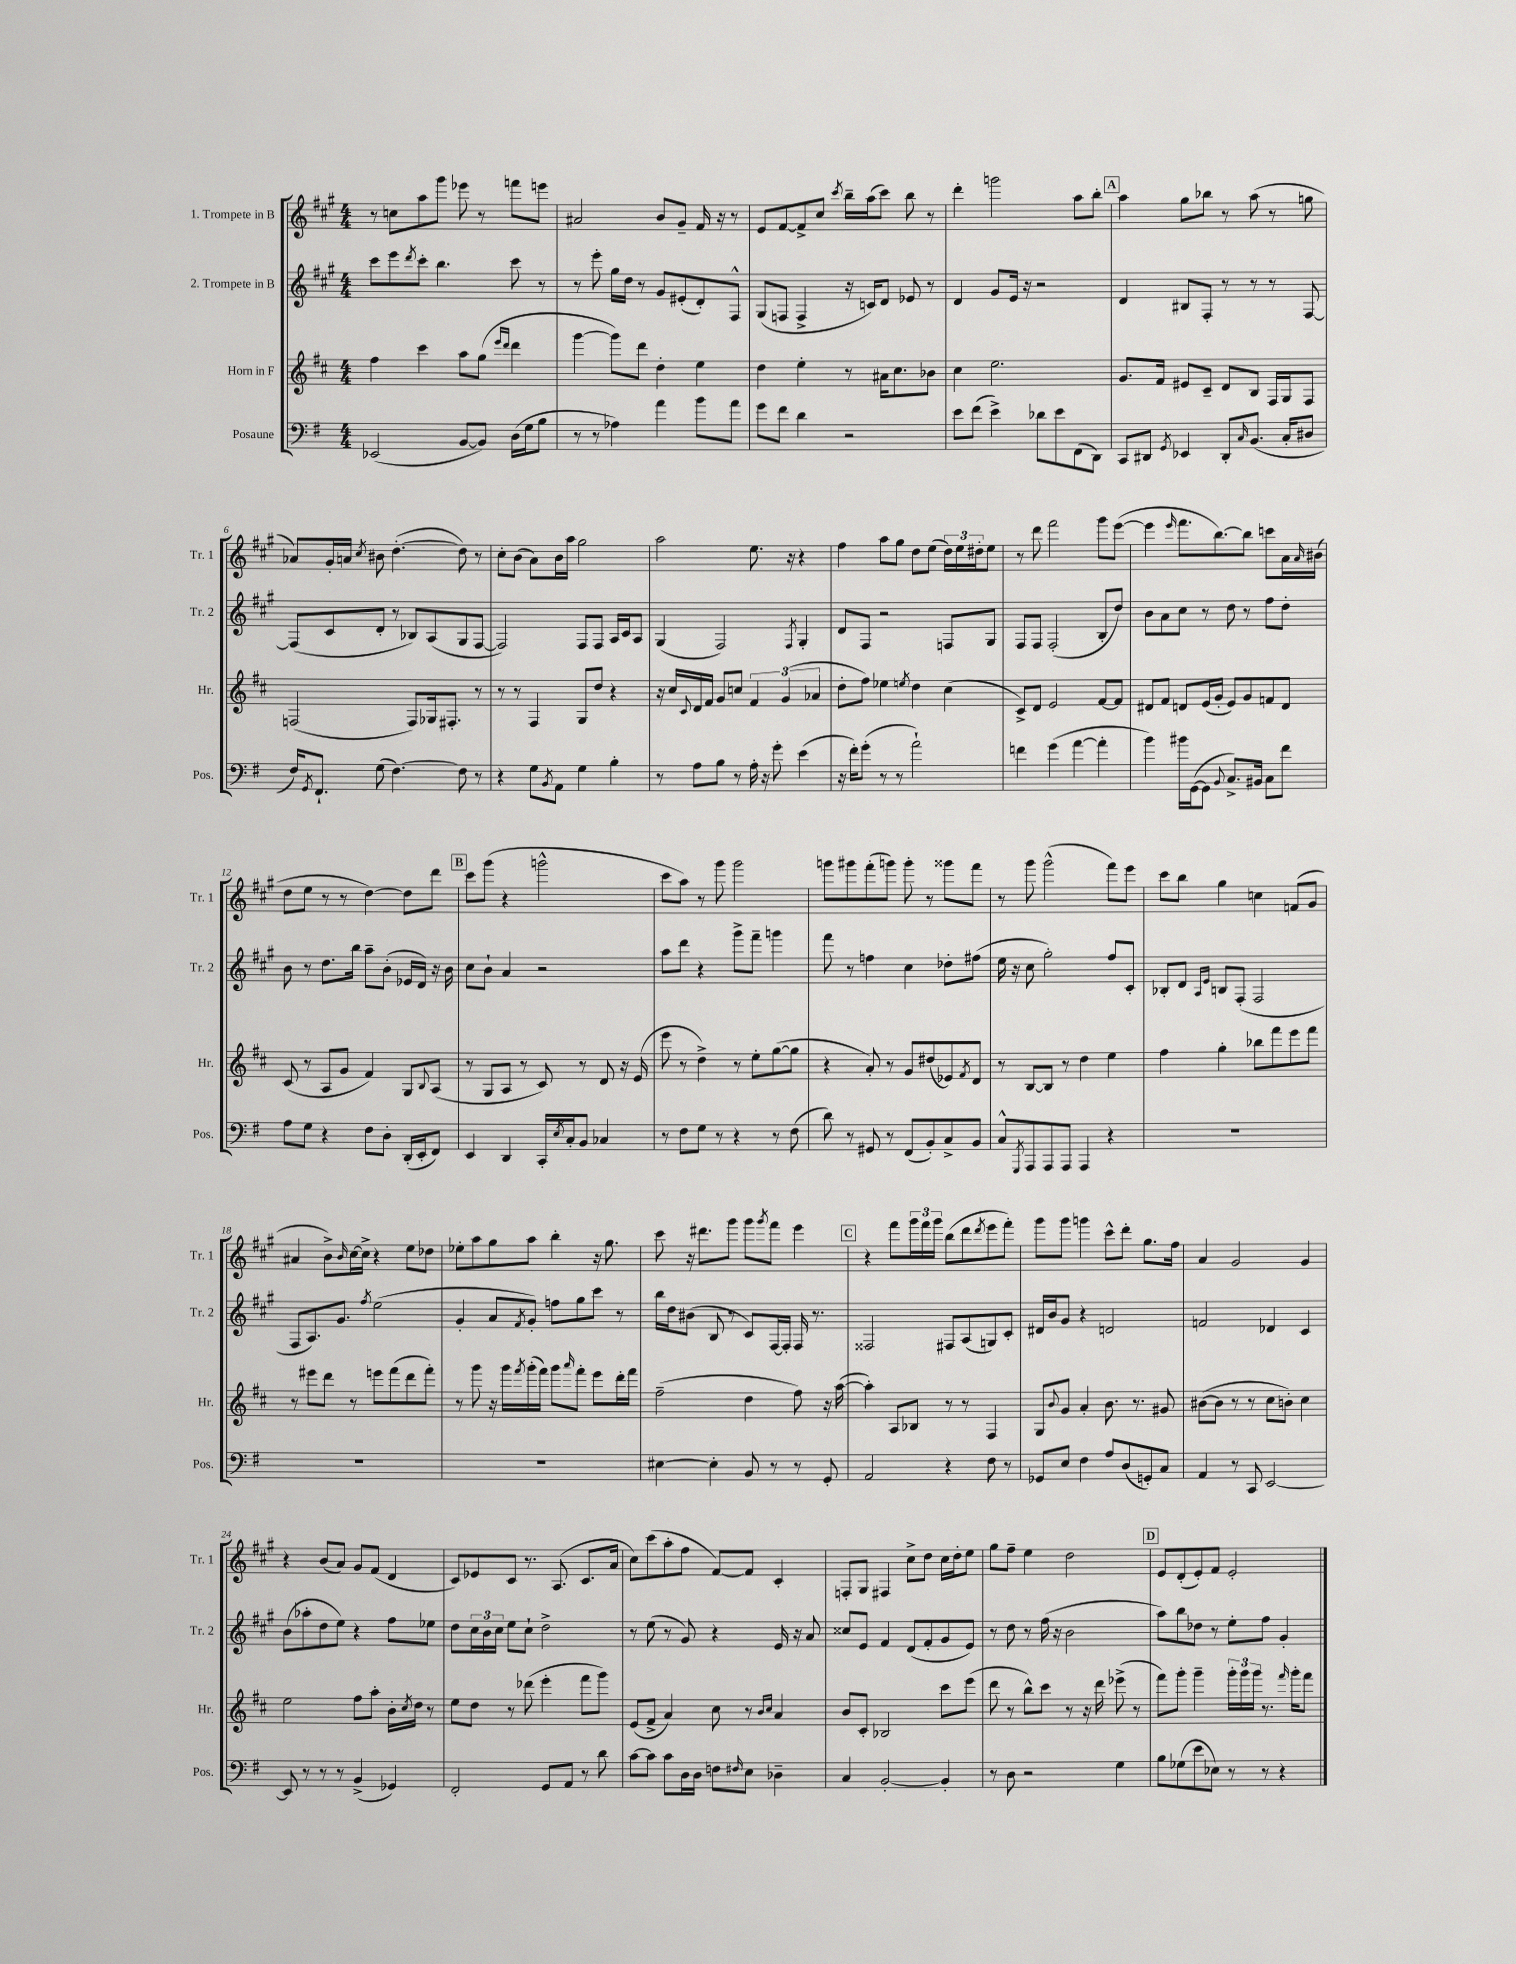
<<
\new StaffGroup <<
\new Staff = "s0" \with { instrumentName = "1. Trompete in B" shortInstrumentName = "Tr. 1" } {
    \clef treble \key a \major \numericTimeSignature \time 4/4
    r8 c''8 a''8 gis'''8 ees'''8 r8 f'''8 e'''8 |
    ais'2 b'8 gis'8-- fis'16 r16 r8 |
    e'8 fis'8~ fis'8-> cis''8 \acciaccatura { cis'''8 } b''16-- a''16( cis'''8) b''8 r8 |
    d'''4-. g'''2 a''8 b''8-. |
    \mark \markup { \box "A" } a''4 gis''8 bes''8 r8 a''8( r8 g''8 |
    aes'8) gis'16-. a'16 \acciaccatura { cis''8 } bis'8 d''4.~-.( d''8) r8 |
    cis''8-. b'8( a'8) b'16 a''16 gis''2 |
    a''2 e''8. r16 r4 |
    fis''4 a''8 gis''8 d''8 e''8( \tuplet 3/2 { d''16) e''16 dis''16-. } e''8 |
    r8 d'''8 fis'''2 gis'''8 e'''8~( |
    e'''4 \grace { e'''16 } fis'''8. b''8.~) b''8 c'''8 a'16 \grace { a'16 } bis'16( |
    d''8 e''8 r8 r8 d''4~) d''8 d'''8 |
    \mark \markup { \box "B" } cis'''8 gis'''8( r4 g'''2-^ |
    cis'''8 a''8) r8 gis'''8 gis'''2 |
    g'''8 gis'''8 fis'''8-.( g'''8) g'''8-. r8 gisis'''8 fis'''8 |
    r8 gis'''8 gis'''2-^( fis'''8) e'''8 |
    cis'''8 b''8 gis''4 c''4 f'8( gis'8 |
    ais'4 b'8->) \grace { b'16 } cis''16~ cis''16-> r4 e''8 des''8 |
    ees''8-. a''8 gis''8 a''8 b''4-. r16 gis''8. |
    cis'''8 r16 dis'''8. gis'''8 gis'''8 \acciaccatura { gis'''8 } fis'''8 e'''4 |
    \mark \markup { \box "C" } r4 fis'''8 \tuplet 3/2 { gis'''16 fis'''16 gis'''16 } b''8( d'''8 \acciaccatura { d'''8 } e'''8 fis'''8-.) |
    gis'''8 gis'''8 g'''4 cis'''8-^ d'''8-. gis''8. fis''16 |
    a'4 gis'2 gis'4 |
    r4 b'8( a'8) gis'8 fis'8( d'4 |
    cis'8) ees'8 cis'8 r8. a8.( cis'8. a'16 |
    cis''8) cis'''8( a''8-. fis''8 fis'8~) fis'8 cis'4-. |
    f8-. gis8 fis4 cis''8-> d''8 cis''16 d''16-. e''8 |
    gis''8 fis''8-- e''4 d''2 |
    \mark \markup { \box "D" } e'8 d'8-.( e'8-.) fis'8 e'2-. \bar "|." |
}
\new Staff = "s1" \with { instrumentName = "2. Trompete in B" shortInstrumentName = "Tr. 2" } {
    \clef treble \key a \major \numericTimeSignature \time 4/4
    cis'''8 e'''8 \acciaccatura { d'''8 } cis'''8-. b''4. cis'''8 r8 |
    r8 e'''8-. gis''16 d''16 r8 gis'8 eis'8-.( d'8-.) fis8-^ |
    gis8( f8 f4-> r16 c'16) d'8 ees'8 r8 |
    d'4 gis'8 e'16 r16 r2 |
    \mark \markup { \box "A" } d'4 bis8 fis8-. r8 r8 r8 fis8~ |
    fis8( cis'8 d'8-. r8 bes8) a8( gis8 fis8~ |
    fis2) fis8 fis8 a16 cis'16 a8 |
    gis4( fis2) \acciaccatura { fis8 } gis4-. |
    d'8 fis8 r2 f8 gis8 |
    fis8 fis8 fis2-.( b8-. d''8) |
    b'8 a'8 cis''8 r8 d''8 r8 fis''8 d''8-. |
    b'8 r8 d''8. b''16 a''8-- b'8-.( ees'16 d'16) r16 b'16 |
    \mark \markup { \box "B" } cis''8 b'8-! a'4 r2 |
    a''8 d'''8 r4 gis'''8-> fis'''8-- g'''4 |
    fis'''8 r8 f''4 cis''4 des''8-. fis''8( |
    e''16 r16 cis''8 gis''2-.) fis''8 cis'8-. |
    bes8-. d'8 \grace { a16 e'16 } b8 fis8-.( fis2 |
    fis8 a8.) gis'8. \acciaccatura { fis''8 } e''2( |
    gis'4-. a'8 \acciaccatura { fis'8 } gis'8-.) f''8 gis''8 cis'''8 r8 |
    b''16 d''16 bis'8( b8 r8 cis'8) fis16~ fis16-. fis16 r8. |
    \mark \markup { \box "C" } fisis2 fis8 a8( g8) cis'8-. |
    dis'16 b'16 gis'8 r4 d'2 |
    f'2 des'4 cis'4 |
    b'8( aes''8-. d''8 e''8) r4 fis''8 ees''8 |
    d''8 \tuplet 3/2 { cis''16 b'16 cis''16 } e''8 cis''8-! d''2-> |
    r8 e''8( r8 gis'8) r4 e'16 r16 a'8 |
    cisis''8 e'8 fis'4 d'8( fis'8-. gis'8 e'8) |
    r8 d''8 r8 fis''16( r16 b'2 |
    \mark \markup { \box "D" } a''8) b''8 des''8 r8 e''8-. fis''8 gis'4-. \bar "|." |
}
\new Staff = "s2" \with { instrumentName = "Horn in F" shortInstrumentName = "Hr." } {
    \clef treble \key d \major \numericTimeSignature \time 4/4
    fis''4 cis'''4 a''8 g''8( \grace { e'''16 d'''16 } d'''4 |
    g'''4~ g'''8) d'''8 d''4-. e''4 |
    d''4 e''4-. r8 ais'16 cis''8. bes'8 |
    cis''4 e''2. |
    \mark \markup { \box "A" } g'8. fis'16 eis'8 cis'8-- d'8 b8 fis16 g16 fis8 |
    f2( f8) ges16 fis8.-. r8 |
    r8 r8 fis4 g8 d''8 r4 |
    r16 cis''16 \appoggiatura { cis'8 } d'16 fis'16 g'8 c''8 \tuplet 3/2 { fis'4 g'4( aes'4 } |
    d''8-. fis''8) ees''4 \acciaccatura { e''8 } d''4 cis''4( |
    cis'8->) d'8 e'2 fis'8~ fis'8 |
    dis'8 fis'8 d'8 e'16( g'16-. e'8) g'8 f'8 d'8 |
    cis'8( r8 a8 g'8 fis'4) g8 \appoggiatura { b8 } a8( |
    \mark \markup { \box "B" } r8 g8 a8 r8 cis'8) r8 d'8 r16 e'16( |
    e'''8 r8 d''4->) r8 e''8-. g''8~( g''8 |
    r4 a'8-.) r8 g'8 dis''8( ees'8) \acciaccatura { fis'8 } d'8 |
    r8 b8~ b8 r8 d''4 e''4 |
    fis''4 g''4-. bes''8 fis'''8 e'''8 fis'''8 |
    r8 eis'''8 d'''8 r8 e'''8 fis'''8( d'''8 fis'''8-.) |
    r8 g'''8 r16 g'''16 \acciaccatura { fis'''8 } g'''16-.( fis'''16) g'''8 \grace { a'''16 } fis'''8-. e'''8 d'''16-. fis'''16 |
    fis''2--( d''4 fis''8) r16 a''16~( |
    \mark \markup { \box "C" } a''4-.) a8 bes8 r8 r8 fis4 |
    g8 \appoggiatura { b'8 } g'8 a'4-. b'8. r8. gis'8 |
    bis'8~( bis'8 r8 r8 cis''8 b'8-.) cis''4 |
    e''2 fis''8 a''8-. b'16-. \acciaccatura { cis''8 } d''16 r8 |
    e''8 d''8 r8 des'''8( e'''4-. fis'''8 g'''8) |
    e'8( fis'8-> a'4) cis''8 r8 \grace { b'16 cis''16 } a'4 |
    b'8 cis'8-. bes2 cis'''8 e'''8( |
    d'''8 r8 b''8-^) cis'''8 r8 r16 d'''16 ees'''8->( r8 |
    \mark \markup { \box "D" } fis'''8) g'''8-. g'''4-- \tuplet 3/2 { g'''16-. g'''16 g'''16 } r8. \grace { fis'''16 } g'''16-. fis'''8 \bar "|." |
}
\new Staff = "s3" \with { instrumentName = "Posaune" shortInstrumentName = "Pos." } {
    \clef bass \key g \major \numericTimeSignature \time 4/4
    ees,2( b,8~ b,8) d16( g16 b8 |
    r8 r8 aes4) a'4 b'8 a'8 |
    g'8 fis'8 d'4 r2 |
    e'8 fis'8( e'4->) des'8 e'8 fis,8( d,8) |
    \mark \markup { \box "A" } c,8 dis,8 \acciaccatura { g,8 } ees,4 dis,8-. \grace { c16 } b,8.( c16-. dis8 |
    fis16) \acciaccatura { g,8 } fis,8.-! g8( fis4.~) fis8 r8 |
    r4 g8 \acciaccatura { b,8 } a,8 g4 b4-. |
    r8 a8 b8 r8 a16-. r16 g'8-. e'4( |
    r16 fis'16-.) g'8-.( r8 r8 a'2-!) |
    f'4 g'4( a'4~ a'4-. |
    b'4) bis'16 g,16~( g,8 \appoggiatura { b,8 } c8.->) bis,16 c8 fis'8 |
    a8 g8 r4 fis8 d8-. d,16-.( e,16-. fis,8) |
    \mark \markup { \box "B" } e,4 d,4 c,16-. \acciaccatura { e8 } c16-. b,8 ces4 |
    r8 fis8 g8 r8 r4 r8 fis8( |
    d'8) r8 gis,8 r8 fis,8( b,8-.) c8-> b,8 |
    c8-^ \acciaccatura { g,,8 } a,,8 a,,8 a,,8 a,,4 r4 |
    R1 |
    R1 |
    R1 |
    eis4~ eis4-. b,8 r8 r8 g,8-. |
    \mark \markup { \box "C" } a,2 r4 fis8 r8 |
    ges,8 e8 fis4 a8 d8( g,8-.) c8 |
    a,4 r8 c,8 e,2~ |
    e,8 r8 r8 r8 b,4->( ges,4) |
    fis,2-. g,8 a,8 r8 d'8 |
    c'8~ c'8 c'8 d16 d16 f8 \grace { fis16 } e8 des4-- |
    c4 b,2~-. b,4-. |
    r8 d8 r2 g4 |
    \mark \markup { \box "D" } b8 ges8( e'8 ees8) r8 r8 r4 \bar "|." |
}
>>
>>
